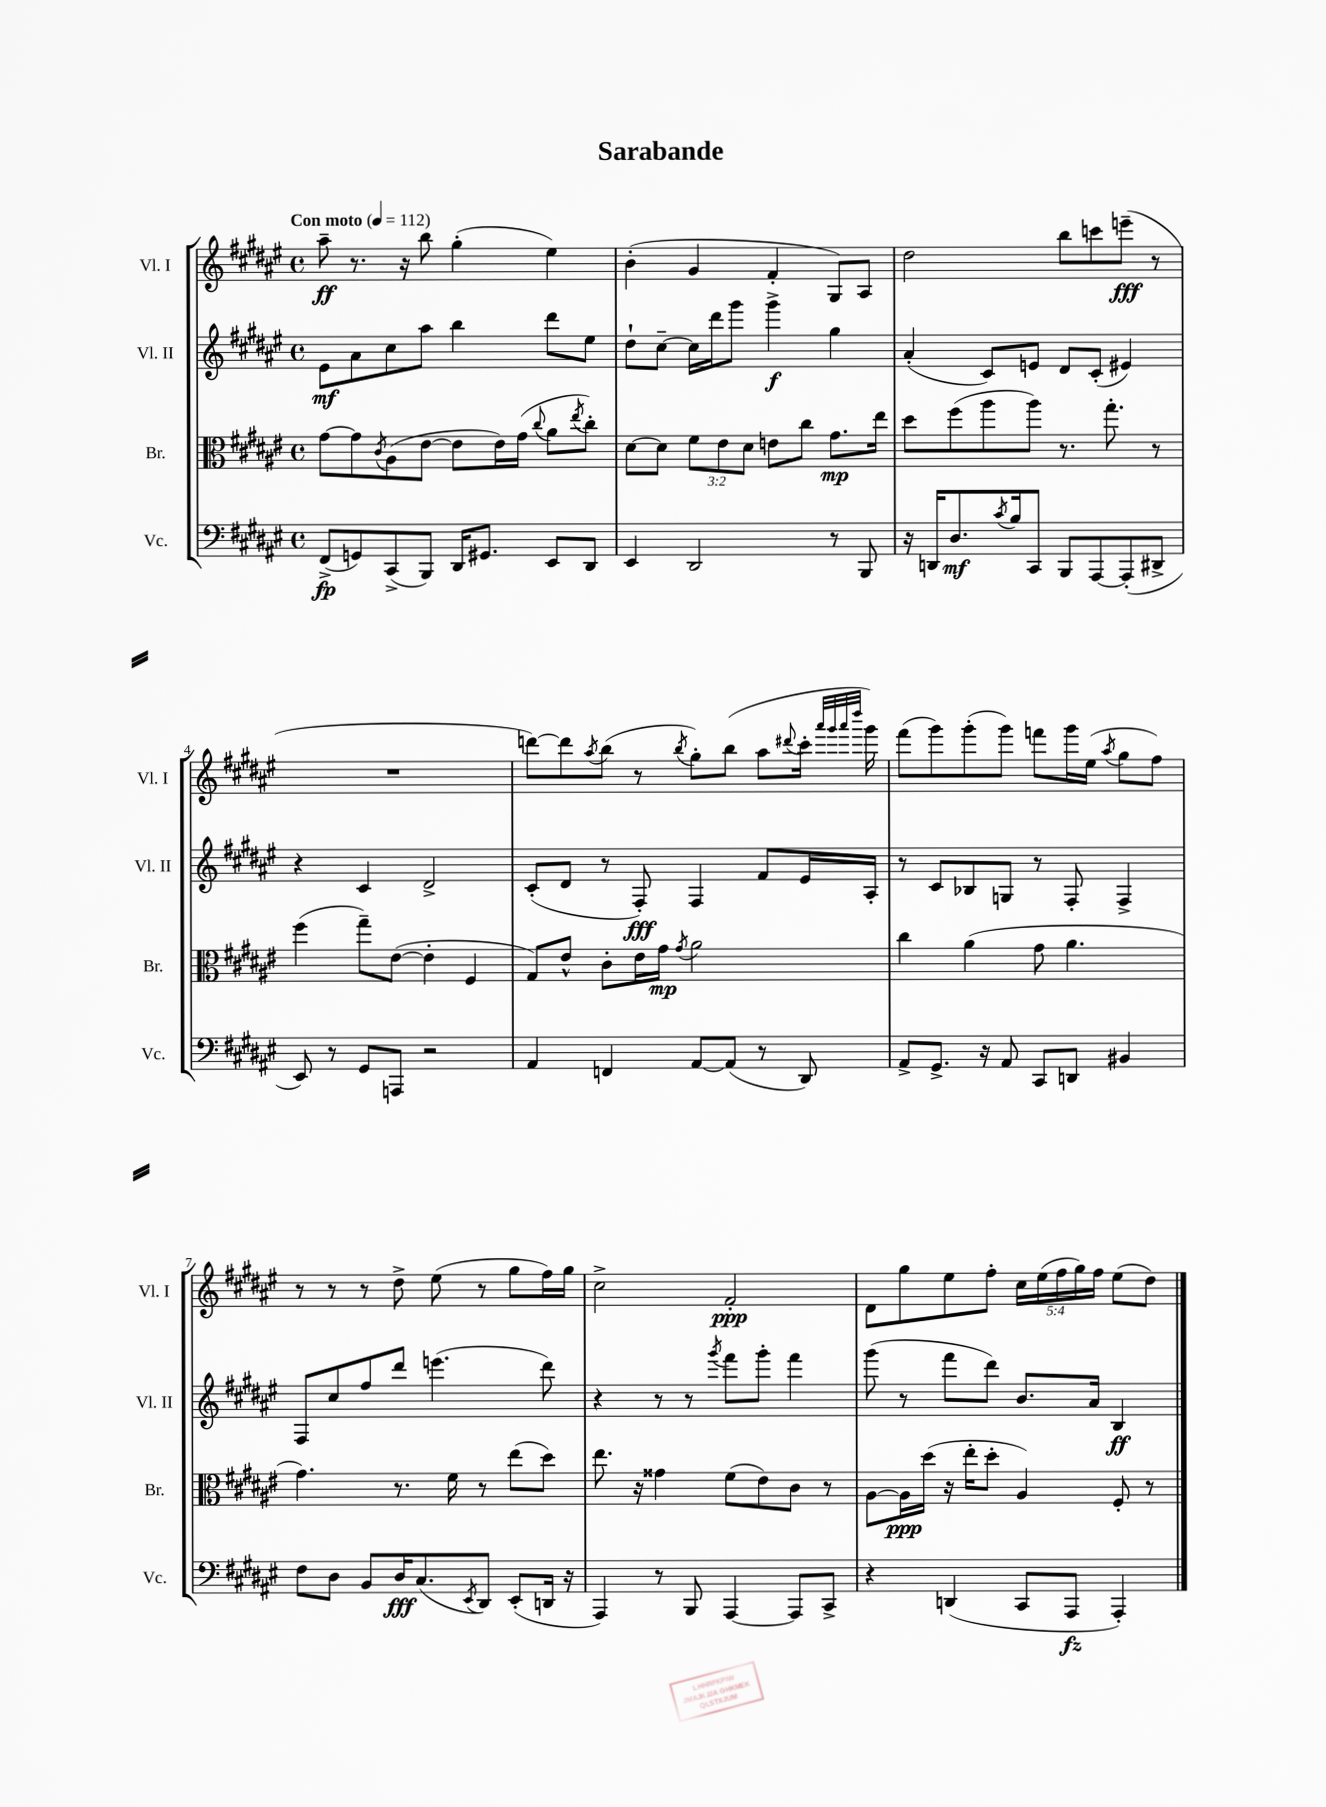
\header { title = "Sarabande" }
<<
\new StaffGroup <<
\new Staff = "s0" \with { instrumentName = "Vl. I" shortInstrumentName = "Vl. I" } {
    \clef treble \key fis \major \defaultTimeSignature \time 4/4 \override Staff.TupletNumber.text = #tuplet-number::calc-fraction-text \tempo "Con moto" 4 = 112
    ais''8--\ff r8. r16 b''8 gis''4-.( eis''4) |
    b'4-.( gis'4 fis'4-. gis8) ais8 |
    dis''2 b''8 c'''8 e'''8--\fff( r8 |
    R1 |
    d'''8~) d'''8 \acciaccatura { ais''8 } b''8( r8 \acciaccatura { b''8 } gis''8-.) b''8( ais''8 \appoggiatura { dis'''8 } cis'''16-. \grace { ais'''32 gis'''32 ais'''32 dis''''32 } gis'''16) |
    fis'''8( gis'''8) gis'''8-.( gis'''8) f'''8 gis'''16 eis''16( \acciaccatura { ais''8 } gis''8 fis''8) |
    r8 r8 r8 dis''8-> eis''8( r8 gis''8 fis''16) gis''16 |
    cis''2-> fis'2-.\ppp |
    dis'8 gis''8 eis''8 fis''8-. \tuplet 5/4 { cis''16 eis''16( fis''16 gis''16) fis''16 } eis''8( dis''8) \bar "|." |
}
\new Staff = "s1" \with { instrumentName = "Vl. II" shortInstrumentName = "Vl. II" } {
    \clef treble \key fis \major \defaultTimeSignature \time 4/4
    eis'8\mf ais'8 cis''8 ais''8 b''4 dis'''8 eis''8 |
    dis''8-! cis''8~-- cis''16 dis'''16 gis'''8 gis'''4->\f gis''4 |
    ais'4-.( cis'8) e'8 dis'8 cis'8-.( eis'4) |
    r4 cis'4 dis'2-> |
    cis'8-.( dis'8 r8 fis8-.\fff) fis4 fis'8 eis'16 ais16-. |
    r8 cis'8 bes8 g8 r8 fis8-. fis4-> |
    fis8 cis''8 fis''8 dis'''8 e'''4.( dis'''8) |
    r4 r8 r8 \acciaccatura { gis'''8 } fis'''8 gis'''8-. fis'''4 |
    gis'''8( r8 fis'''8 dis'''8) b'8. ais'16 b4\ff \bar "|." |
}
\new Staff = "s2" \with { instrumentName = "Br." shortInstrumentName = "Br." } {
    \clef alto \key fis \major \defaultTimeSignature \time 4/4 \override Staff.TupletNumber.text = #tuplet-number::calc-fraction-text
    gis'8~ gis'8 \acciaccatura { cis'8 } ais8( eis'8~ eis'8 eis'16) gis'16( \appoggiatura { cis''8 } ais'8 \acciaccatura { eis''8 } cis''8-.) |
    dis'8~ dis'8 \tuplet 3/2 { fis'8 eis'8 dis'8 } e'8 cis''8 gis'8.\mp eis''16 |
    dis''8 fis''8( ais''8 ais''8) r8. gis''8.-. r8 |
    fis''4( gis''8--) eis'8~( eis'4-. fis4 |
    gis8) eis'8-^ cis'8-. eis'16 gis'16\mp \acciaccatura { gis'8 } ais'2 |
    cis''4 ais'4( gis'8 ais'4. |
    gis'4.) r8. fis'16 r8 eis''8( dis''8) |
    eis''8. r16 gisis'4 fis'8( eis'8) cis'8 r8 |
    ais8~ ais16\ppp dis''16( r16 eis''16-. dis''8-. ais4) fis8-. r8 \bar "|." |
}
\new Staff = "s3" \with { instrumentName = "Vc." shortInstrumentName = "Vc." } {
    \clef bass \key fis \major \defaultTimeSignature \time 4/4
    fis,8->\fp( g,8) cis,8->( b,,8) dis,16 gis,8. eis,8 dis,8 |
    eis,4 dis,2 r8 b,,8 |
    r16 d,16 dis8.\mf \acciaccatura { cis'8 } b16 cis,8 b,,8 ais,,8~ ais,,8-.( dis,8-> |
    eis,8) r8 gis,8 a,,8 r2 |
    ais,4 f,4 ais,8~ ais,8( r8 dis,8) |
    ais,8-> gis,8.-> r16 ais,8 cis,8 d,8 bis,4 |
    fis8 dis8 b,8 dis16\fff cis8.( \acciaccatura { eis,8 } dis,8) eis,8-.( d,16 r16 |
    ais,,4) r8 b,,8 ais,,4~ ais,,8 cis,8-> |
    r4 d,4( cis,8 ais,,8\fz ais,,4-.) \bar "|." |
}
>>
>>
